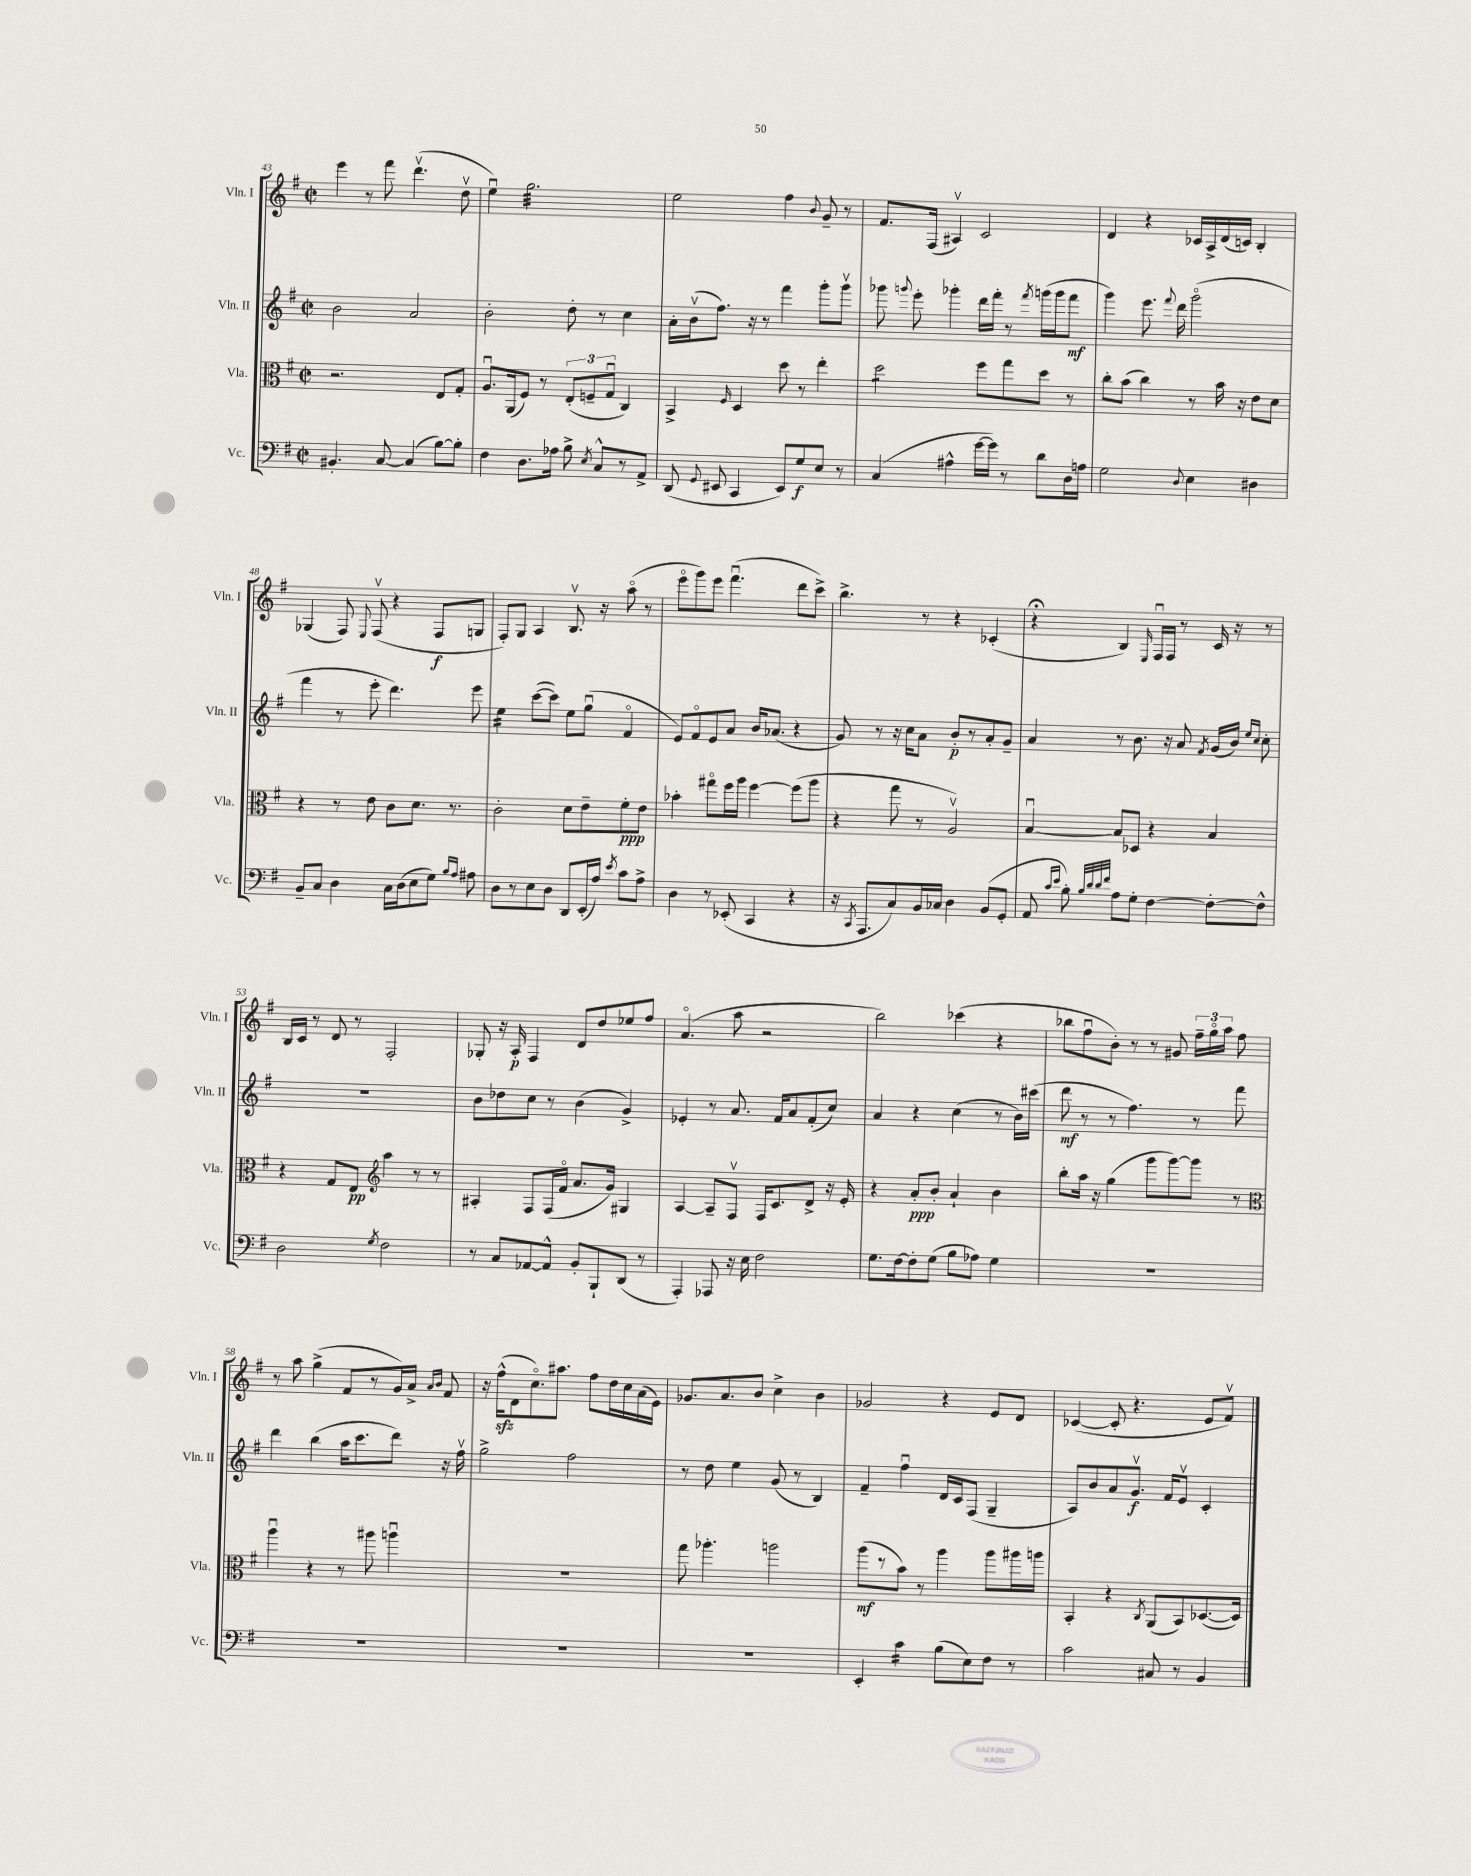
<<
\new StaffGroup <<
\new Staff = "s0" \with { instrumentName = "Vln. I" shortInstrumentName = "Vln. I" } {
    \clef treble \key g \major \defaultTimeSignature \time 2/2
    \autoBeamOff e'''4 r8 fis'''8 d'''4.\upbow( d''8\upbow |
    e''4\downbow) g''2.:32 |
    e''2 fis''4 \appoggiatura { b'8 } g'8-- r8 |
    fis'8.[ fis16]( ais4\upbow) c'2 |
    d'4 r4 ces'16[ a16-> d'16( c'16]) b4-. |
    ges4( fis8) \appoggiatura { e8 } fis8\upbow( r4 fis8[\f g8] |
    fis8[-.) g8] a4 b8.\upbow r16 a''8\flageolet( r8 |
    e'''8[\flageolet g'''8) e'''8] fis'''4.\downbow( d'''8[ c'''8]->) |
    b''4.-> r8 r4 ces'4-.( |
    r4\fermata b4) \grace { e16 } fis16[\downbow fis16] r8 c'16 r16 r8 |
    b16[ c'16] r8 d'8 r8 fis2-. |
    ges8-. r16 a16-.\p fis4 d'8[ d''8 ees''8 fis''8] |
    a'4.\flageolet( a''8 r2 |
    b''2) ces'''4( r4 |
    bes''8[ fis''8\downbow b'8]-.) r8 r8 gis'8 \tuplet 3/2 { fis''16[-- g''16\flageolet a''16] } fis''8 |
    r8 a''8 g''4->( fis'8[ r8 g'16) a'16]-> \grace { a'16[ b'16] } fis'8 |
    r16 fis''16[-^\sfz( d'8 c''8.\flageolet) ais''8.] fis''8[ d''16 c''16 a'16( e'16]) |
    ges'8.[ a'8. b'8] c''4-> b'4 |
    ges'2 r4 e'8[ d'8] |
    ces'4~( ces'8-. r4. e'8[ fis'8]\upbow) \bar "|." |
}
\new Staff = "s1" \with { instrumentName = "Vln. II" shortInstrumentName = "Vln. II" } {
    \clef treble \key g \major \defaultTimeSignature \time 2/2
    \autoBeamOff b'2 a'2 |
    b'2-. d''8-. r8 c''4 |
    a'16[-. b'16\upbow( fis''8.]) r16 r8 fis'''4 g'''8[-. g'''8]\upbow |
    ges'''8 \appoggiatura { g'''8 } e'''8-. ges'''4-. d'''16[ fis'''16]-. r8 \acciaccatura { fis'''8 } g'''16[( g'''16 fis'''8]\mf |
    g'''4) e'''8. \appoggiatura { fis'''8 } d'''16 g'''2\flageolet( |
    fis'''4 r8 e'''8-. d'''4.) e'''8 |
    e''4:16 c'''8[~( c'''8]) e''8[ g''8]\downbow( fis'4\flageolet |
    e'8[) fis'8\flageolet e'8 a'8] b'16[ aes'8.]( r4 |
    g'8) r8 r16 c''16[ a'8] b'8[-.\p r8 a'8-. g'8]-- |
    a'4 r8 b'8. r16 a'8 \acciaccatura { fis'8 } g'16[( b'16]) \grace { e''16[ c''16] } c''8-. |
    R1 |
    b'8[ des''8 c''8] r8 b'4( g'4->) |
    ees'4-. r8 a'8. fis'16[ a'8 fis'8-.( c''8]) |
    a'4 r4 c''4( r8 b'16[) cis'''16]( |
    d'''8\mf r8 r8 fis''4.) r8 fis'''8 |
    d'''4 b''4( a''16[ c'''8. d'''8]) r16 fis''16\upbow |
    g''2-> fis''2 |
    r8 d''8 e''4 g'8( r8 b4) |
    fis'4-- fis''4\downbow d'16[ c'16 fis8]( g4-- |
    a8[) b'8 a'8 g'8.]\upbow\f fis'16[ e'8]\upbow c'4-. \bar "|." |
}
\new Staff = "s2" \with { instrumentName = "Vla." shortInstrumentName = "Vla." } {
    \clef alto \key g \major \defaultTimeSignature \time 2/2
    \autoBeamOff r2. e8[ g8]-. |
    a8.[\downbow a,16( fis8]) r8 \tuplet 3/2 { e8[-.( f8-- g8]\downbow } c4) |
    b,4-> \grace { fis16 } d4 d''8 r8 e''4-. |
    d''2:8 fis''8[ g''8 d''8] r8 |
    c''8[-. b'8]( c''4) r8 b'16 r16 e'8[ d'8] |
    r4 r8 e'8 c'8[ d'8.] r8. |
    c'2-. d'8[ e'8-- fis'8-.\ppp e'8] |
    bes'4-. gis''8[\flageolet fis''16 a''16] fis''4~ fis''8[( a''8] |
    r4 g''8 r8 a2\upbow) |
    b4~\downbow b8[ des8] r4 b4 |
    r4 g8[ e8]\pp \clef treble a''4 r8 r8 |
    ais4-. fis8[ fis16( fis'16]\flageolet a'8.[ g'16]) gis4 |
    a4~ a8[-- fis8]\upbow fis16[ c'8. d'8]-> r16 e'16-. |
    r4 a'8[-.\ppp b'8]-. a'4-! b'4 |
    b''8[-. a''16] r16 g''4( g'''8[ g'''8~) g'''8] r8 |
    \clef alto a''4\downbow r4 r8 ais''8 a''4\downbow |
    R1 |
    g''8 aes''4.-. a''2 |
    a''8[\mf( r8 b'8]) r8 a''4 a''8[ ais''16 a''16] |
    b,4-. r4 \acciaccatura { c8 } a,8[( b,8) des8.~( des16]) \bar "|." |
}
\new Staff = "s3" \with { instrumentName = "Vc." shortInstrumentName = "Vc." } {
    \clef bass \key g \major \defaultTimeSignature \time 2/2
    \autoBeamOff bis,4.-. c8~ c4( b8[~) b8]-. |
    fis4 d8.[ aes16] b8-> \acciaccatura { e8 } c8[-^ r8 a,8]-> |
    d,8( \appoggiatura { g,8 } eis,8 c,4 eis,8[) g8\f e8] r8 |
    c4( ais4-^ g'16[~ g'16]) r8 d'8[ d16 a16] |
    g2 \appoggiatura { d8 } e4 dis4 |
    b,8[-- c8] d4 c16[ d16( e8 g8]) \grace { b16[ a16] } ais8 |
    d8[ r8 e8 d8] d,8[ e,16-.( a16]) \acciaccatura { e'8 } c'8[ a8]-> |
    d4 r8 ees,8-.( c,4 r4 |
    r16 \acciaccatura { c,8 } a,,8.[ c8) b,16 ces16] d4 b,8[( g,8]-. |
    a,8 \grace { c'16[ e'16] } b8-.) \grace { b32[ d'32 d'32 fis'32] } a8[ g8]-. fis4~ fis8[~-. fis8]-^ |
    d2 \acciaccatura { g8 } fis2 |
    r8 c8[ aes,8~ aes,8]-^ b,8[-. b,,8-! d,8]( r8 |
    a,,4-.) aes,,8 r16 e16 fis2 |
    g8.[ fis16~ fis8-. g8]( b8[ aes8]) g4 |
    R1 |
    R1 |
    R1 |
    R1 |
    e,4-. c'4:16 b8[( e8) fis8] r8 |
    c'2 cis8 r8 b,4 \bar "|." |
}
>>
>>
\layout { \context { \Score currentBarNumber = #43 } }
